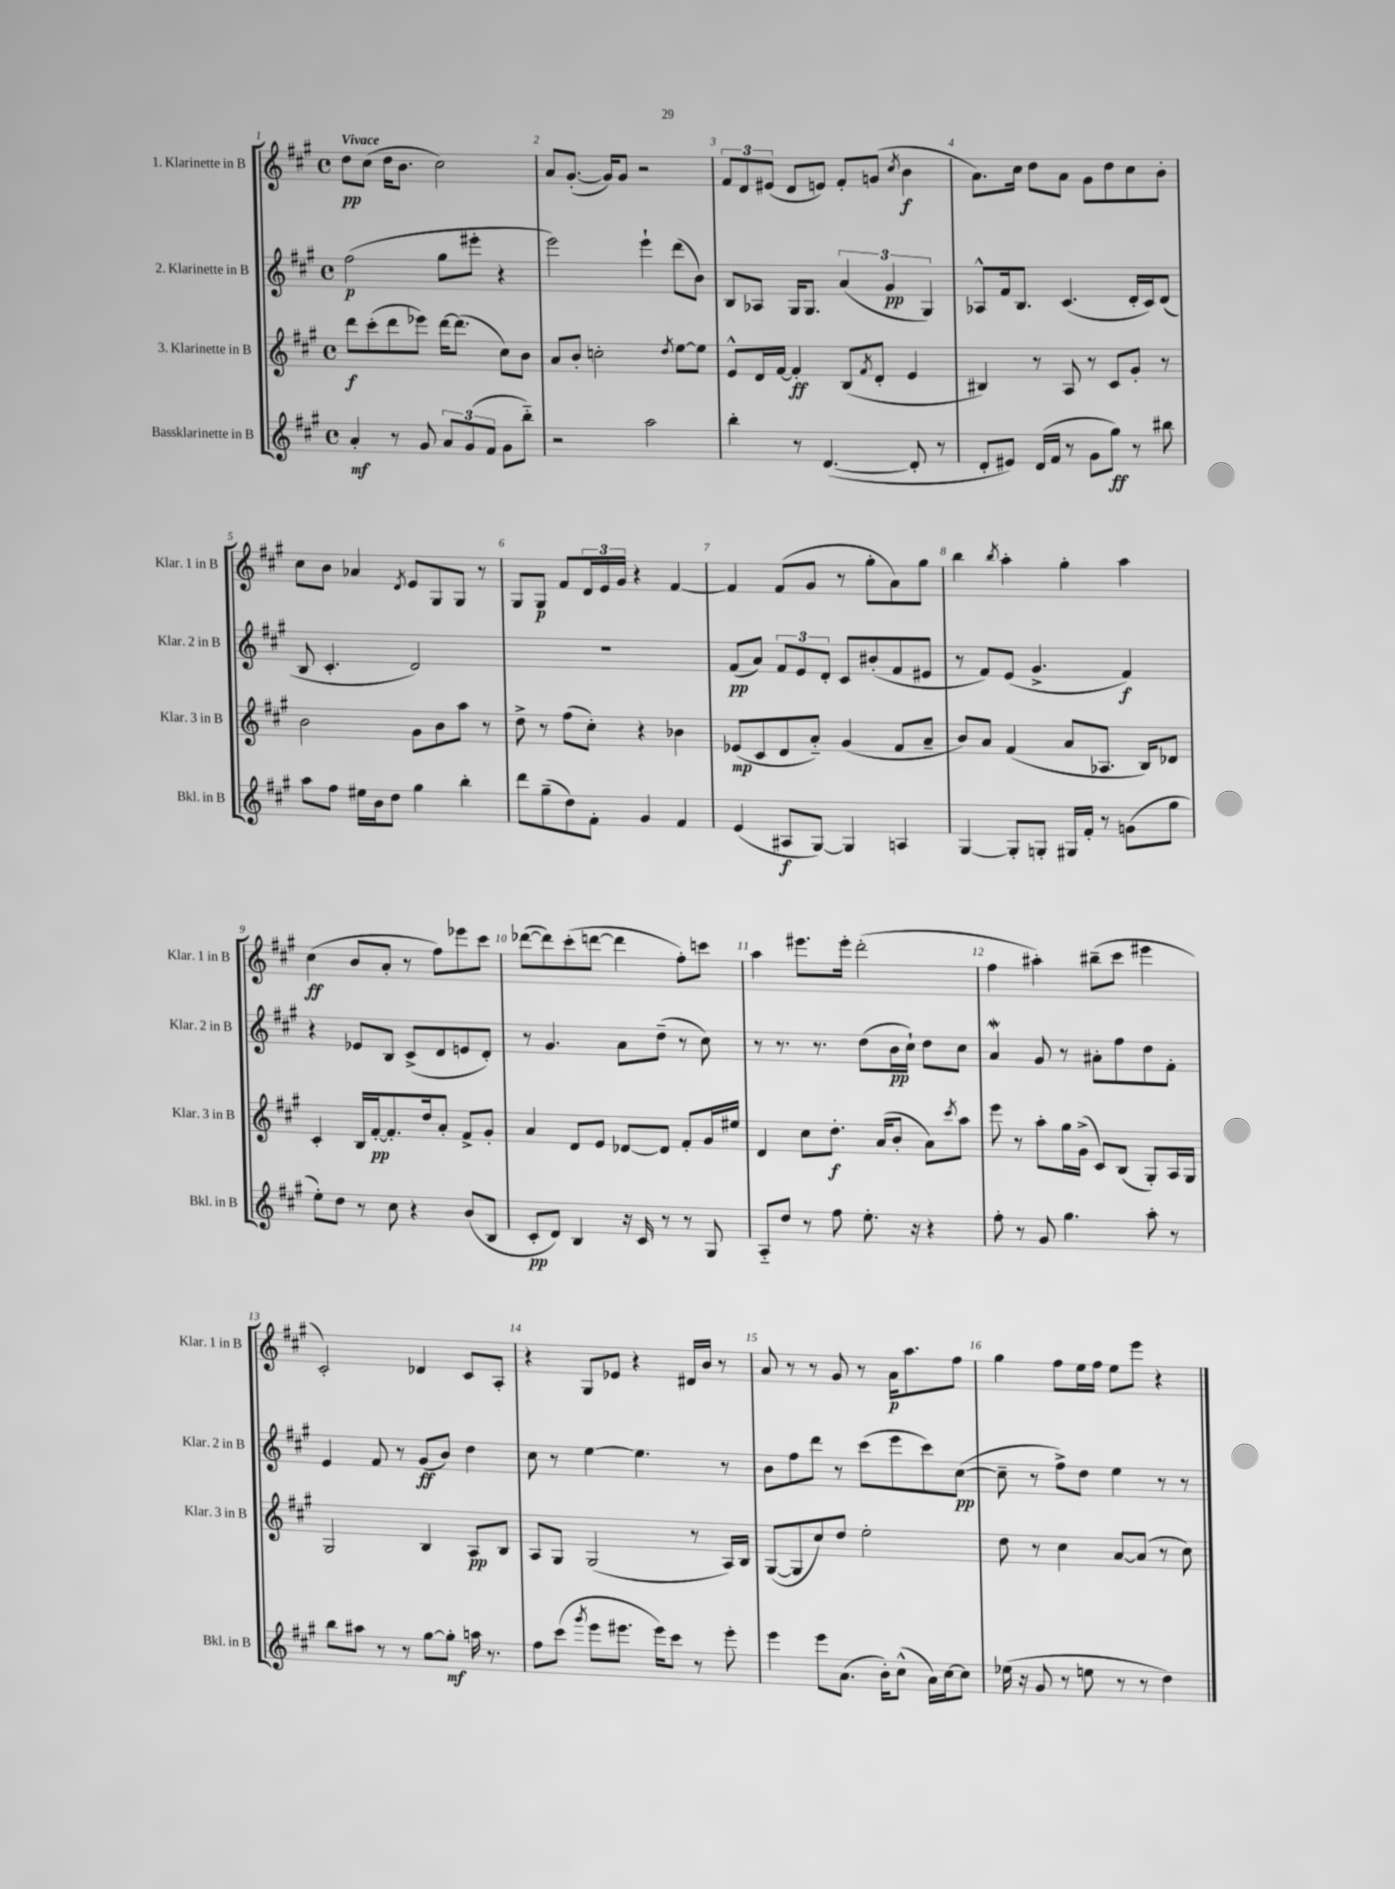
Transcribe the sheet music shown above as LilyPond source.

<<
\new StaffGroup <<
\new Staff = "s0" \with { instrumentName = "1. Klarinette in B" shortInstrumentName = "Klar. 1 in B" } {
    \clef treble \key a \major \defaultTimeSignature \time 4/4 \tempo "Vivace"
    d''8\pp cis''8( d''16 b'8. cis''2) |
    a'8 gis'8.~-.( gis'16) gis'8 r2 |
    \tuplet 3/2 { fis'8 d'8 eis'8( } d'8 e'8) fis'8-. g'8( \acciaccatura { cis''8 } b'4\f |
    a'8.) cis''16 d''8 a'8 gis'8 d''8 cis''8 b'8-. |
    cis''8 b'8 aes'4 \acciaccatura { d'8 } e'8 gis8 gis8 r8 |
    gis8 gis8\p fis'8 \tuplet 3/2 { d'16 e'16 gis'16 } r4 fis'4~ |
    fis'4 fis'8( gis'8 r8 gis''8-. a'8) gis''8 |
    b''4 \acciaccatura { b''8 } a''4-. gis''4-. a''4 |
    cis''4\ff( b'8 a'8-. r8 fis''8) ees'''8 cis'''8 |
    des'''8~( des'''8) cis'''8-.( d'''8~ d'''4 fis''8-.) c'''8 |
    a''4 eis'''8. eis'''16-. d'''2-.( |
    fis''4 ais''4-.) bis''8--( cis'''8 eis'''4 |
    cis'2-.) des'4 cis'8 a8-. |
    r4 gis8 ees'8 r4 dis'16 b'16 r8 |
    a'8 r8 r8 gis'8 r8 a'16\p a''8. fis''8 |
    gis''4 fis''8 e''16 fis''16 e''8 e'''8 r4 \bar "|." |
}
\new Staff = "s1" \with { instrumentName = "2. Klarinette in B" shortInstrumentName = "Klar. 2 in B" } {
    \clef treble \key a \major \defaultTimeSignature \time 4/4
    fis''2\p( gis''8 eis'''8-. r4 |
    e'''2) e'''4-! d'''8( b'8) |
    b8 aes8 gis16 gis8. \tuplet 3/2 { a'4( gis'4\pp gis4) } |
    aes8-^ fis'16 b8. cis'4.( d'16-. cis'16) d'8( |
    b8 cis'4.-. d'2) |
    R1 |
    fis'8\pp( a'8) \tuplet 3/2 { fis'8 e'8 d'8-. } cis'8 bis'8-.( fis'8 eis'8 |
    r8 fis'8) e'8( gis'4.-> fis'4\f) |
    r4 ees'8 b8 cis'8->( d'8 e'8 d'8-.) |
    r8 gis'4. a'8 d''8--( r8 cis''8) |
    r8 r8. r8. d''8( b'16\pp cis''16-!) d''8 cis''8 |
    a'4\mordent gis'8 r8 ais'8-. fis''8 d''8 fis'8-. |
    e'4 fis'8 r8 gis'8\ff( b'8) d''4 |
    cis''8 r8 e''4~ e''4. r8 |
    b'8 fis''8 d'''8 r8 cis'''8( e'''8 cis'''8) cis''8~\pp( |
    cis''8-- r8 fis''8->) d''8 e''4 r8 r8 \bar "|." |
}
\new Staff = "s2" \with { instrumentName = "3. Klarinette in B" shortInstrumentName = "Klar. 3 in B" } {
    \clef treble \key a \major \defaultTimeSignature \time 4/4
    d'''8\f cis'''8-.( d'''8 ees'''8) d'''16~ d'''8.( cis''8) b'8 |
    a'8 b'8-. c''2-. \acciaccatura { d''8 } e''8~ e''8 |
    e'8-^ d'16 fis'16~ fis'4-.\ff b8( \acciaccatura { fis'8 } d'8-. e'4 |
    bis4) r8 a8 r8 cis'8 gis'8-. r8 |
    b'2 gis'8 b'8 a''8 r8 |
    d''8-> r8 fis''8( cis''8-.) r4 bes'4 |
    ees'8\mp( cis'8 d'8 a'8-_) gis'4( fis'8 a'8-- |
    b'8) a'8 fis'4( a'8 aes8. b16) des'8 |
    cis'4-. b16 fis'16~-.\pp fis'8.-. d''16 a'8-. fis'8-> gis'8-. |
    a'4 d'8 e'8 des'8~ des'8 fis'8-. gis'16 eis''16 |
    d'4 cis''8 d''8.-.\f a'16( b'8-. a'8) \acciaccatura { cis'''8 } a''8 |
    e'''8 r8 a''8-. gis''16 gis'16->( cis'8) b8( gis8-.) a16 gis16 |
    gis2 b4 a8\pp b8 |
    a8 gis8 gis2( r8 a16) b16 |
    gis8~( gis8 cis''8) d''8 e''2-. |
    d''8 r8 cis''4 a'8~ a'8( r8 cis''8) \bar "|." |
}
\new Staff = "s3" \with { instrumentName = "Bassklarinette in B" shortInstrumentName = "Bkl. in B" } {
    \clef treble \key a \major \defaultTimeSignature \time 4/4
    a'4-.\mf r8 gis'8 \tuplet 3/2 { a'8 gis'8( fis'8 } gis'8 b''8-_) |
    r2 a''2 |
    b''4-. r8 d'4.~( d'8-. r8 |
    d'8-. eis'8) d'16( fis'16 r8 gis'8 gis''8\ff) r8 bis''8 |
    a''8 fis''8 eis''16 b'16 d''8 gis''4 b''4-. |
    d'''8 gis''8--( d''8) fis'8-. gis'4 fis'4 |
    e'4( ais8\f gis8~) gis4 a4 |
    gis4~ gis8-. g8-. gis16 fis'16-. r8 g'8( gis''8 |
    e''8-.) d''8 r8 cis''8 r4 b'8( b8 |
    cis'8-.\pp d'8) b4 r16 cis'16 r8 r8 gis8 |
    a8-_ d''8 r8 fis''8 e''8.-. r16 r4 |
    fis''8-. r8 gis'8 gis''4. a''8-. r8 |
    b''8 ais''8 r8 r8 gis''8~ gis''8-.\mf a''16 r8. |
    fis''8 cis'''8( \acciaccatura { gis'''8 } e'''8 eis'''8. eis'''16) cis'''8 r8 eis'''8-. |
    e'''4 e'''8 a'8.( b'16-.) cis''8-^( a'16) cis''16~ cis''8 |
    ees''16( r16 gis'8 r8 e''8 r8 r8 d''4) \bar "|." |
}
>>
>>
\layout { \context { \Score \override BarNumber.break-visibility = ##(#f #t #t) barNumberVisibility = #all-bar-numbers-visible } }
